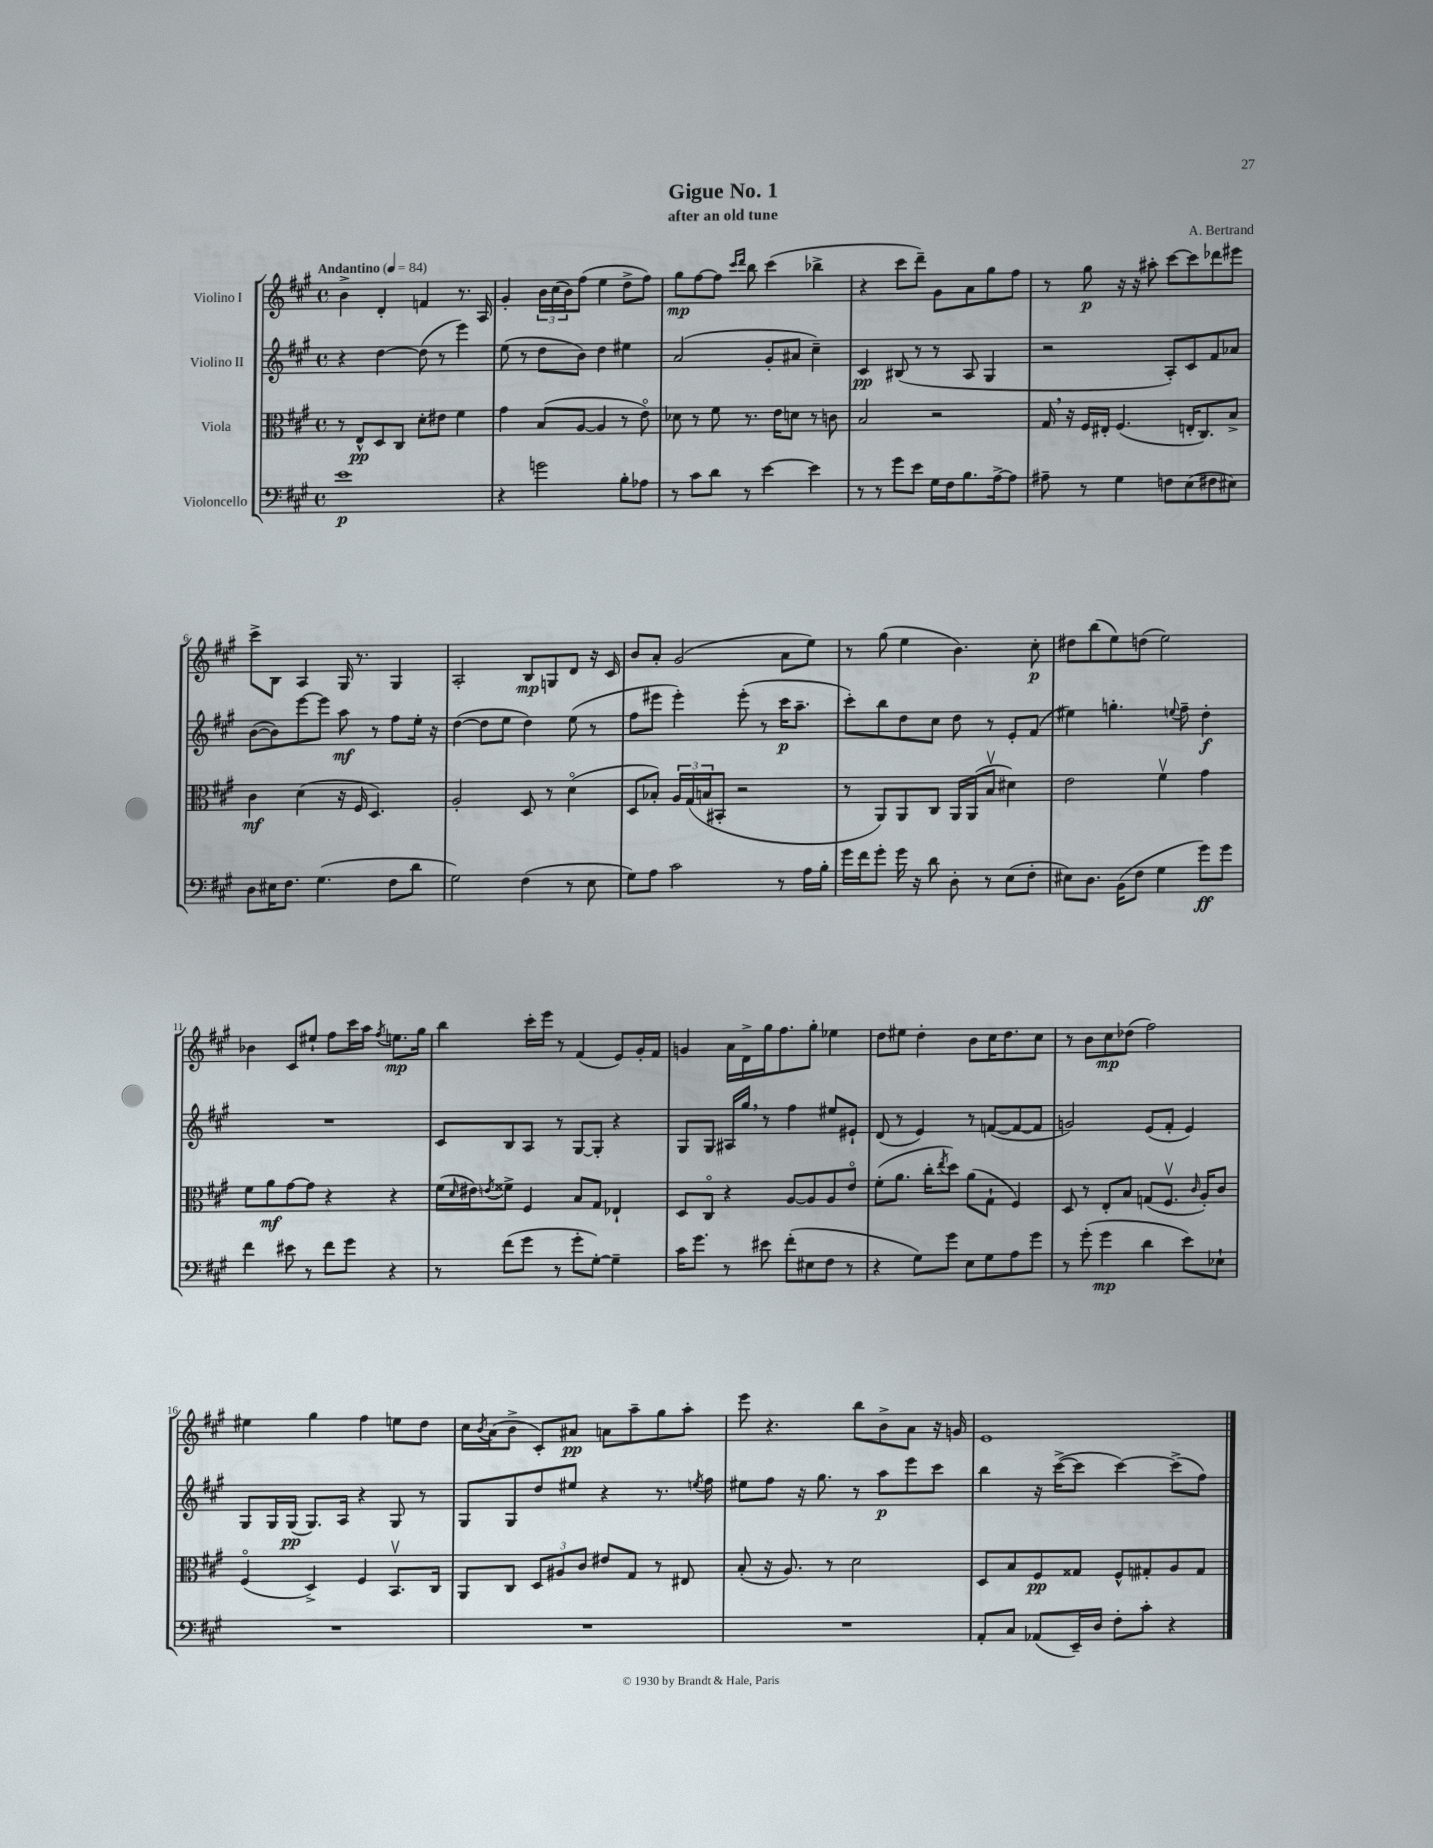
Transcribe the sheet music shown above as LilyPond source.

\header { title = "Gigue No. 1" composer = "A. Bertrand" subtitle = "after an old tune" }
<<
\new StaffGroup <<
\new Staff = "s0" \with { instrumentName = "Violino I" } {
    \clef treble \key a \major \defaultTimeSignature \time 4/4 \tempo "Andantino" 4 = 84
    b'4-> d'4-. f'4 r8. a16 |
    gis'4-. \tuplet 3/2 { b'16 cis''16( b'16) } fis''8( e''4 d''8-> fis''8) |
    gis''8\mp fis''8~ fis''8 \grace { cis'''16 d'''16 } b''8 cis'''4( bes''4-> |
    r4 cis'''8 d'''8--) gis'8 a'8 gis''8 fis''8 |
    r8 gis''8\p r16 r16 ais''8-. cis'''8~ cis'''8 des'''8 eis'''8 |
    cis'''8-> b8 a4 gis16 r8. gis4 |
    a2-. b8\mp g8 d'8 r16 cis'16 |
    b'8 a'8-. gis'2( a'8 e''8) |
    r8 gis''8( e''4 b'4.) cis''8-.\p |
    dis''8 b''8( e''8) d''8( e''2) |
    bes'4 cis'8 eis''8-! fis''8 cis'''16 a''16 \acciaccatura { fis''8 } e''8.\mp gis''16 |
    b''4 cis'''16-. e'''16 r8 fis'4( e'8) gis'16-. fis'16 |
    g'4 a'16 d'16-> gis''16 fis''8. gis''8-. ees''4 |
    d''8 eis''8 d''4-. b'8 cis''16 d''8. cis''8 |
    r8 b'8 cis''8\mp des''8( fis''2) |
    eis''4 gis''4 fis''4 e''8 d''8 |
    cis''16 \acciaccatura { b'8 } a'16( b'8-> cis'8-.) ais'8\pp a'8 a''8-- gis''8 a''8-. |
    e'''8 r4. b''8 b'8-> a'8 r16 g'16 |
    e'1 \bar "|." |
}
\new Staff = "s1" \with { instrumentName = "Violino II" } {
    \clef treble \key a \major \defaultTimeSignature \time 4/4
    r4 d''4~ d''8( r8 e'''4) |
    e''8( r8 d''8 b'8) d''4 eis''4 |
    a'2( gis'8-. ais'8 cis''4--) |
    cis'4\pp bis8( r8 r8 a8 gis4 |
    r2 a8-.) cis'8 fis'8 aes'8 |
    b'8~( b'8) e'''8~ e'''8 a''8\mf r8 fis''8 e''16-. r16 |
    d''4~( d''8 e''8 d''4) e''8( r8 |
    fis''8 eis'''8 eis'''4-.) eis'''8-.( r8 cis'''16\p a''8.-- |
    cis'''8-.) b''8 d''8 cis''8 d''8 r8 e'8-. fis'8( |
    eis''4) g''4.-. \appoggiatura { e''8 } fis''8-- d''4-.\f |
    R1 |
    cis'8 b8 a8 r8 gis8~ gis8-. r4 |
    gis8 gis8 ais16 gis''16 \breathe r8 fis''4 eis''8 eis'8-! |
    d'8( r8 e'4) r8 f'8~( f'8~ f'8 |
    g'2) e'8( fis'8-. e'4) |
    gis8 gis16 gis16\pp( gis8.) a16 r4 gis8 r8 |
    gis8 gis8 d''8 eis''8 r4 r8. \acciaccatura { e''8 } fis''16 |
    eis''8 fis''8 r16 gis''8. r8 a''8\p e'''8 cis'''8 |
    b''4 r16 cis'''16~->( cis'''8 cis'''4~) cis'''8->( fis''8) \bar "|." |
}
\new Staff = "s2" \with { instrumentName = "Viola" } {
    \clef alto \key a \major \defaultTimeSignature \time 4/4
    r8 e8-^\pp d8 cis8 d'8-. eis'8 fis'4 |
    gis'4 b8( a8~ a4 r8 e'8\flageolet) |
    des'8 r8 fis'8 r8. e'16 d'8 r8 c'8 |
    b2 r2 |
    gis16 \breathe r16 fis16 eis16-. fis4.( e16-. cis8.) b8-> |
    cis'4\mf d'4( r16 fis16 d4.) |
    a2-. d8 r8 d'4\flageolet( |
    d8 bes8-.) \tuplet 3/2 { a16 gis16( b16 } bis,8-. r2 |
    r8 a,8) a,8 cis8 a,16 a,16( b8\upbow dis'4) |
    e'2 fis'4\upbow gis'4 |
    fis'8 a'8\mf gis'8~ gis'8 r4 r4 |
    fis'16( \grace { d'16 } eis'16) \acciaccatura { e'8 } fisis'8-> fis4 b8 gis8 ees4-! |
    d8 cis8\flageolet r4 a8~ a8 a8 e'8\flageolet |
    fis'8-.( a'8. cis''16-. \acciaccatura { e''8 } d''8) a'8( gis8-! fis4) |
    d8 r8 e8-. b8 g8( fis8.\upbow \grace { cis'16 } a16-.) cis'8 |
    fis4\flageolet( d4->) fis4 b,8.\upbow cis16 |
    a,8 cis8 \tuplet 3/2 { d8 ais8 cis'8 } eis'8 gis8 r8 eis8 |
    b8-.( r16 a8.) r8 d'2 |
    d8 b8 fis8\pp gisis8 fis8-^ gis8-. a8 gis8 \bar "|." |
}
\new Staff = "s3" \with { instrumentName = "Violoncello" } {
    \clef bass \key a \major \defaultTimeSignature \time 4/4
    e'1\p |
    r4 g'2 b8-. aes8 |
    r8 cis'8 d'8 r8 e'4~ e'4 |
    r8 r8 gis'8 e'8 gis16 fis16 b8. a16~-> a8 |
    ais8-- r8 gis4 f8 e8( fis8 eis8) |
    d8 eis16 fis8. gis4.( fis8 d'8 |
    gis2) fis4( r8 e8 |
    gis8) a8 cis'2 r8 a16 b16-. |
    gis'16 fis'16 gis'8-. gis'16 r16 d'8 d8-. r8 e8( fis8-. |
    eis8) d8. b,16( fis8 gis4 gis'8\ff) gis'8 |
    fis'4 eis'8 r8 fis'8 gis'8 r4 |
    r8 fis'8( gis'8 r8 gis'8-. gis8~-.) gis4-- |
    cis'16 gis'8. r8 eis'8 fis'8-.( eis8 fis8 r8 |
    r4 gis8) gis'8 e8 gis8 a8 gis'8 |
    r8 gis'8-.( gis'4\mp d'4 e'8) ees8-! |
    R1 |
    R1 |
    R1 |
    a,8-. cis8 aes,8( e,16--) d16 fis8-. cis'8-. r4 \bar "|." |
}
>>
>>
